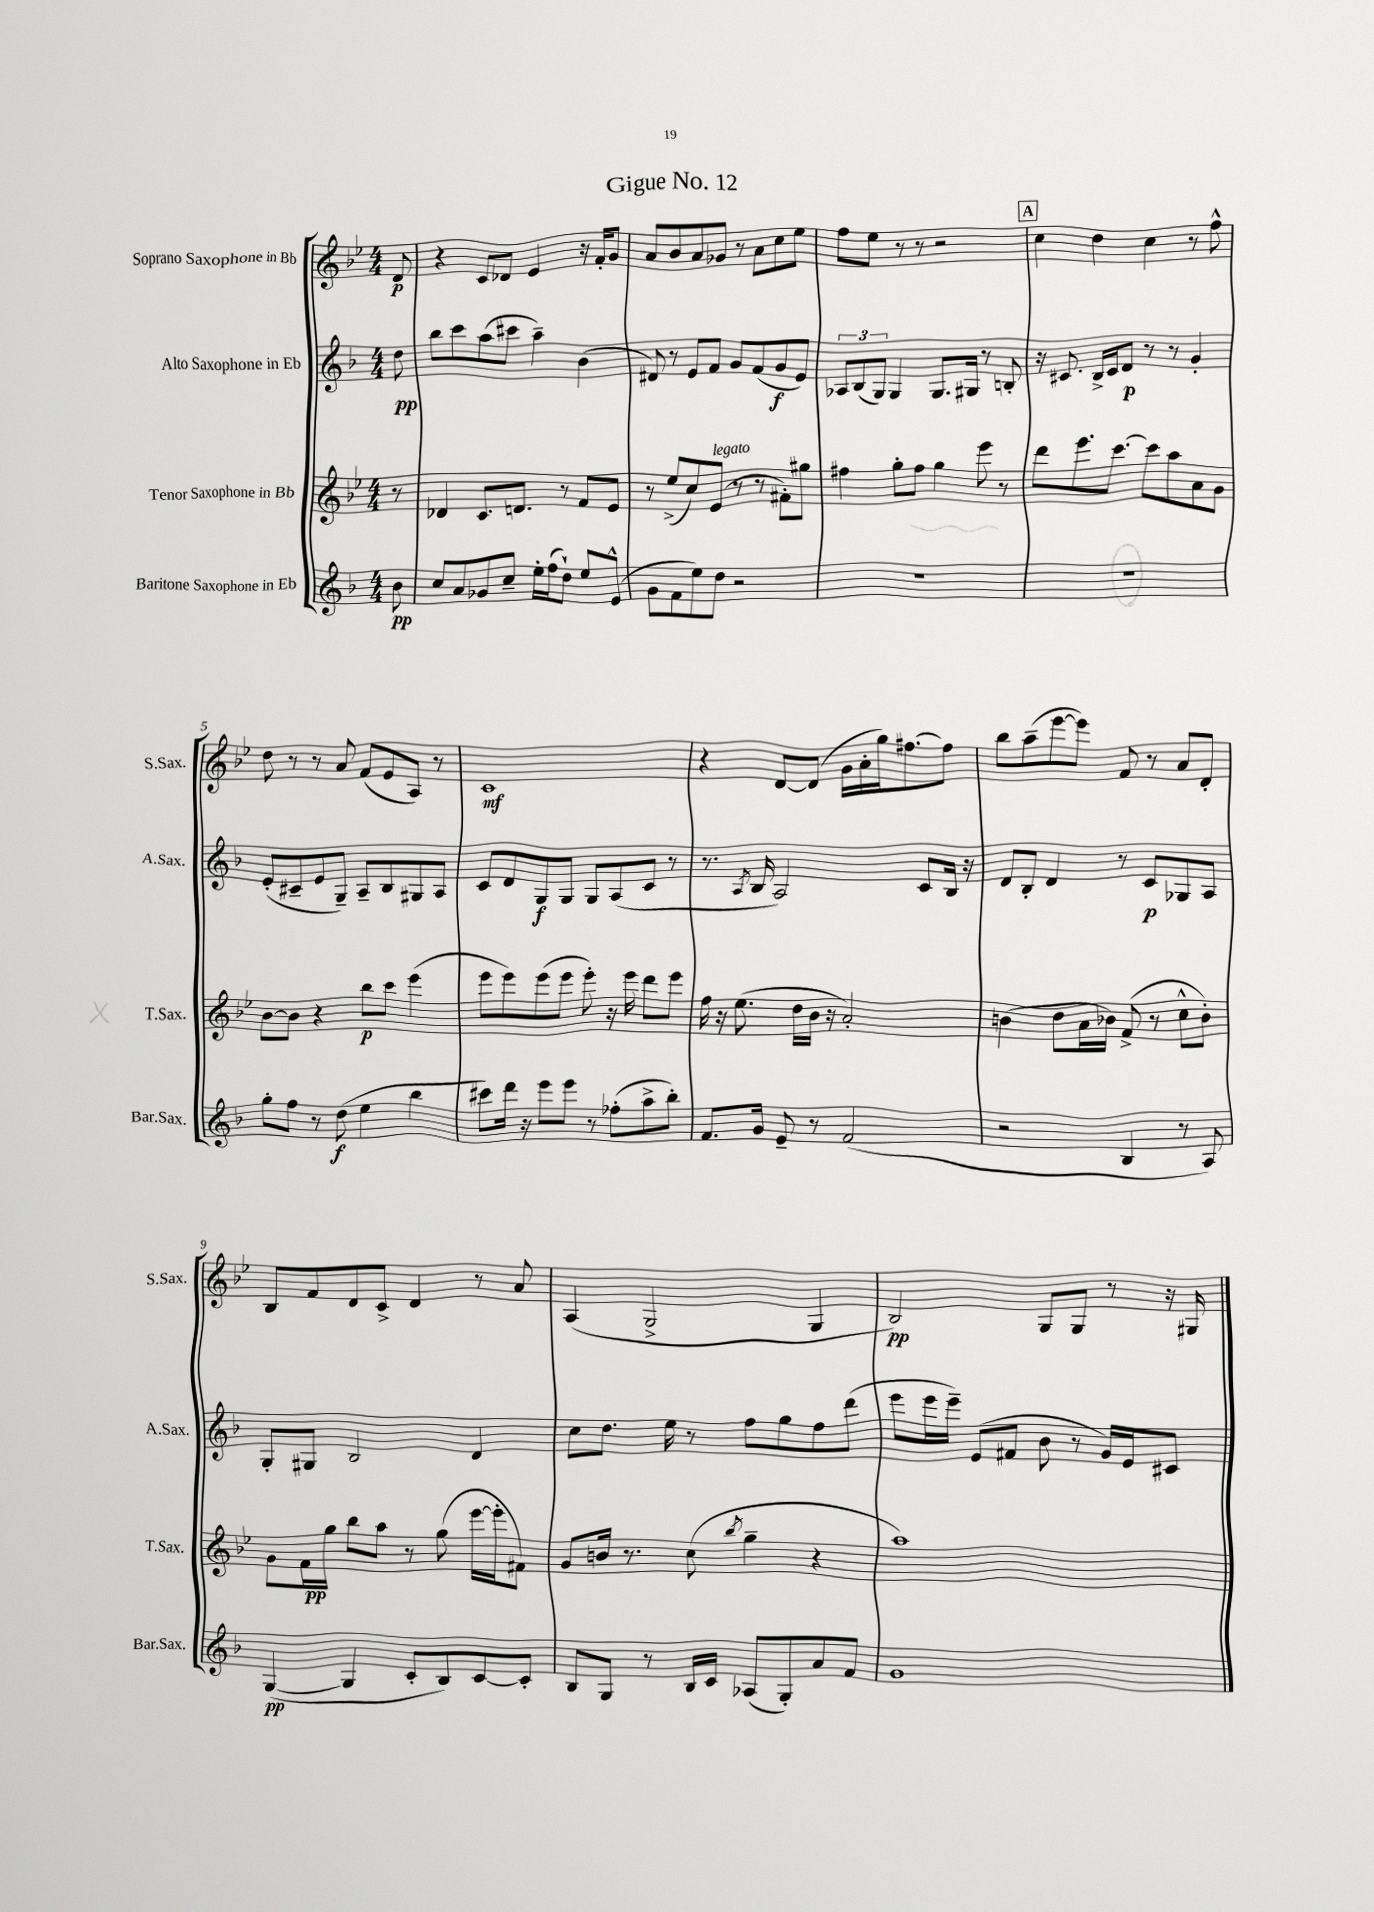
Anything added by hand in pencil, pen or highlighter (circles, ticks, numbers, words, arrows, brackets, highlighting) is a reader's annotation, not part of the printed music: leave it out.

**kern	**dynam	**kern	**dynam	**kern	**dynam	**kern	**dynam
*part4	*part4	*part3	*part3	*part2	*part2	*part1	*part1
*staff4	*staff4	*staff3	*staff3	*staff2	*staff2	*staff1	*staff1
*I"Baritone Saxophone in Eb	*	*I"Tenor Saxophone in Bb	*	*I"Alto Saxophone in Eb	*	*I"Soprano Saxophone in Bb	*
*I'Bar.Sax.	*	*I'T.Sax.	*	*I'A.Sax.	*	*I'S.Sax.	*
*clefG2	*	*clefG2	*	*clefG2	*	*clefG2	*
*k[b-]	*	*k[b-e-]	*	*k[b-]	*	*k[b-e-]	*
*M4/4	*	*M4/4	*	*M4/4	*	*M4/4	*
=	=	=	=	=	=	=	=
8b-\	pp	8r	.	8dd\	pp	8d/	p
=1	=1	=1	=1	=1	=1	=1	=1
8cc/L	.	4d-X/	.	8bb-\L	.	4r	.
8a/	.	.	.	8ccc\	.	.	.
8g-X/	.	8.c/L	.	(8aa\	.	8c/L	.
8cc~/J	.	.	.	8ccc#X\J	.	8d-X/J	.
.	.	8.dn/J	.	.	.	.	.
16ee'\LL	.	.	.	4aa~\)	.	4e-/	.
(16ff\J	.	.	.	.	.	.	.
8dd`\J)	.	8r	.	.	.	.	.
8ee/L	.	8f/L	.	(4b-\	.	16r	.
.	.	.	.	.	.	16f'/KL	.
(8e^^/J	.	8e-/J	.	.	.	8g/J	.
=2	=2	=2	=2	=2	=2	=2	=2
8g\L	.	8r	.	8d#X/)	.	8a/L	.
8f\	.	(8ee-^/L	.	8r	.	8b-/	.
8ee\)	.	8cc/)	.	8e/L	.	8a/	.
!	!	!LO:TX:a:i:t=legato	!	!	!	!	!
8dd\J	.	(8e-/J	.	8f/J	.	8g-X/J	.
2r	.	8r	.	8g/L	.	8r	.
.	.	8r	.	(8f/	.	8a\L	.
.	.	8f#X'\L)	.	8g/	f	8cc\	.
.	.	8gg#X\J	.	8e/J)	.	8ee-\J	.
=3	=3	=3	=3	=3	=3	=3	=3
1r	.	4ff#X\	.	12A-X/L	.	8ff\L	.
.	.	.	.	(12B-/	.	.	.
.	.	.	.	.	.	8ee-\J	.
.	.	.	.	12G/J)	.	.	.
.	.	8gg'\L	.	4G/	.	8r	.
.	.	8ff#\J	.	.	.	8r	.
.	.	4gg\	.	8.G/L	.	2r	.
.	.	.	.	16G#X/Jk	.	.	.
.	.	8eee-\	.	8r	.	.	.
.	.	8r	.	8Bn'/	.	.	.
!!LO:REH:place=s1:t=A
=4	=4	=4	=4	=4	=4	=4	=4
1r	.	8ddd\L	.	16r	.	4cc\	.
.	.	.	.	8.c#X/	.	.	.
.	.	8.eee-\	.	.	.	.	.
.	.	.	.	16B-^/LL	.	4dd\	.
.	.	[8.ccc\J	.	16c#/J	.	.	.
.	.	.	.	8d/J	p	.	.
.	.	8ccc\L]	.	8r	.	4cc\	.
.	.	8aa\	.	8r	.	.	.
.	.	8a\	.	4g'/	.	8r	.
.	.	8g\J	.	.	.	8ff^^\	.
!!LO:LB:g=z
=5	=5	=5	=5	=5	=5	=5	=5
8gg'\L	.	[8b-\L	.	(8e'/L	.	8dd\	.
8ff\J	.	8b-\J]	.	8c#X~/	.	8r	.
8r	.	4r	.	8e/	.	8r	.
(8dd\	f	.	.	8G~/J)	.	8a/	.
4ee\	.	8bb-\L	p	8A~/L	.	(8f/L	.
.	.	8ccc\J	.	8B-/	.	8e-/	.
4bb-\	.	(4eee-\	.	8G#X/	.	8A/J)	.
.	.	.	.	8A/J	.	8r	.
=6	=6	=6	=6	=6	=6	=6	=6
8ccc#X\L)	.	8eee-\L	.	8c/L	.	1c	mf
16ddd\Jk	.	8eee-\)	.	8d/	.	.	.
16r	.	.	.	.	.	.	.
8eee\L	.	(8eee-\	.	8G/	f	.	.
8eee\J	.	8eee-\J	.	8G/J	.	.	.
8r	.	8eee-'\)	.	8G/L	.	.	.
(8ff-X'\L	.	16r	.	(8A/	.	.	.
.	.	16eee-\	.	.	.	.	.
8aa^\	.	8ddd\L	.	8c/J	.	.	.
8bb-'\J)	.	8eee-\J	.	8r	.	.	.
=7	=7	=7	=7	=7	=7	=7	=7
8.f/L	.	16ff\	.	8.r	.	4r	.
.	.	16r	.	.	.	.	.
.	.	(8.ee-\	.	.	.	.	.
.	.	.	.	8qA/	.	.	.
16g/Jk	.	.	.	16B-/	.	.	.
8e~/	.	.	.	2A/)	.	[8d/L	.
.	.	16dd\LL	.	.	.	.	.
8r	.	16b-\JJ	.	.	.	(8d/J]	.
.	.	16r	.	.	.	.	.
(2f/	.	2a'/)	.	.	.	16g\LL	.
.	.	.	.	.	.	16a'\	.
.	.	.	.	.	.	16gg\J)	.
.	.	.	.	.	.	[8.ff#X\	.
.	.	.	.	8c/L	.	.	.
.	.	.	.	16B-/Jk	.	8ff#\J]	.
.	.	.	.	16r	.	.	.
=8	=8	=8	=8	=8	=8	=8	=8
2r	.	(4bn\	.	8d/L	.	8bb-\L	.
.	.	.	.	8B-'/J	.	(8aa~\	.
.	.	8dd\L	.	4d/	.	[8eee-\	.
.	.	16a\L	.	.	.	8eee-\J])	.
.	.	16b-X\JJ)	.	.	.	.	.
4B-/	.	(8f^/	.	8r	.	8f/	.
.	.	8r	.	8c/L	p	8r	.
8r	.	8cc^^\L	.	8G-X/	.	8a/L	.
8A/)	.	8b-'\J)	.	8A/J	.	8d'/J	.
!!LO:LB:g=z
=9	=9	=9	=9	=9	=9	=9	=9
([4G/	pp	8g\L	.	8G'/L	.	8B-/L	.
.	.	16f\L	pp	8G#X/J	.	8f/	.
.	.	16gg\JJ	.	.	.	.	.
4G/]	.	8bb-\L	.	2B-/	.	8d/	.
.	.	8aa\J	.	.	.	8c^/J	.
8c'/L	.	8r	.	.	.	4d/	.
8B-/)	.	(8gg\	.	.	.	.	.
[8c/	.	[16eee-\LL	.	4d/	.	8r	.
.	.	16eee-'\J]	.	.	.	.	.
8c'/J]	.	8f#X\J)	.	.	.	8a/	.
=10	=10	=10	=10	=10	=10	=10	=10
8B-/L	.	8g/L	.	8cc\L	.	(4A/	.
8G/J	.	16bn/Jk	.	8.dd\J	.	.	.
.	.	8.r	.	.	.	.	.
8r	.	.	.	.	.	2G^/	.
.	.	.	.	16ee\	.	.	.
16B-/LL	.	(8cc\	.	8r	.	.	.
16c/JJ	.	.	.	.	.	.	.
.	.	8qbb-/	.	.	.	.	.
(8A-X/L	.	4gg~\	.	8ff\L	.	.	.
8G'/)	.	.	.	8gg\	.	.	.
8a/	.	4r	.	8ff\	.	4G/	.
8f/J	.	.	.	(8ddd\J	.	.	.
=11	=11	=11	=11	=11	=11	=11	=11
1g	.	1aa)	.	8eee\L	.	2B-/)	pp
.	.	.	.	16eee\L	.	.	.
.	.	.	.	16eee~\JJ)	.	.	.
.	.	.	.	(8e/L	.	.	.
.	.	.	.	8f#X/J	.	.	.
.	.	.	.	8b-\	.	8G/L	.
.	.	.	.	8r	.	8G/J	.
.	.	.	.	16g/LL)	.	8r	.
.	.	.	.	16e/J	.	.	.
.	.	.	.	8c#X/J	.	16r	.
.	.	.	.	.	.	16G#X/	.
==	==	==	==	==	==	==	==
*-	*-	*-	*-	*-	*-	*-	*-
